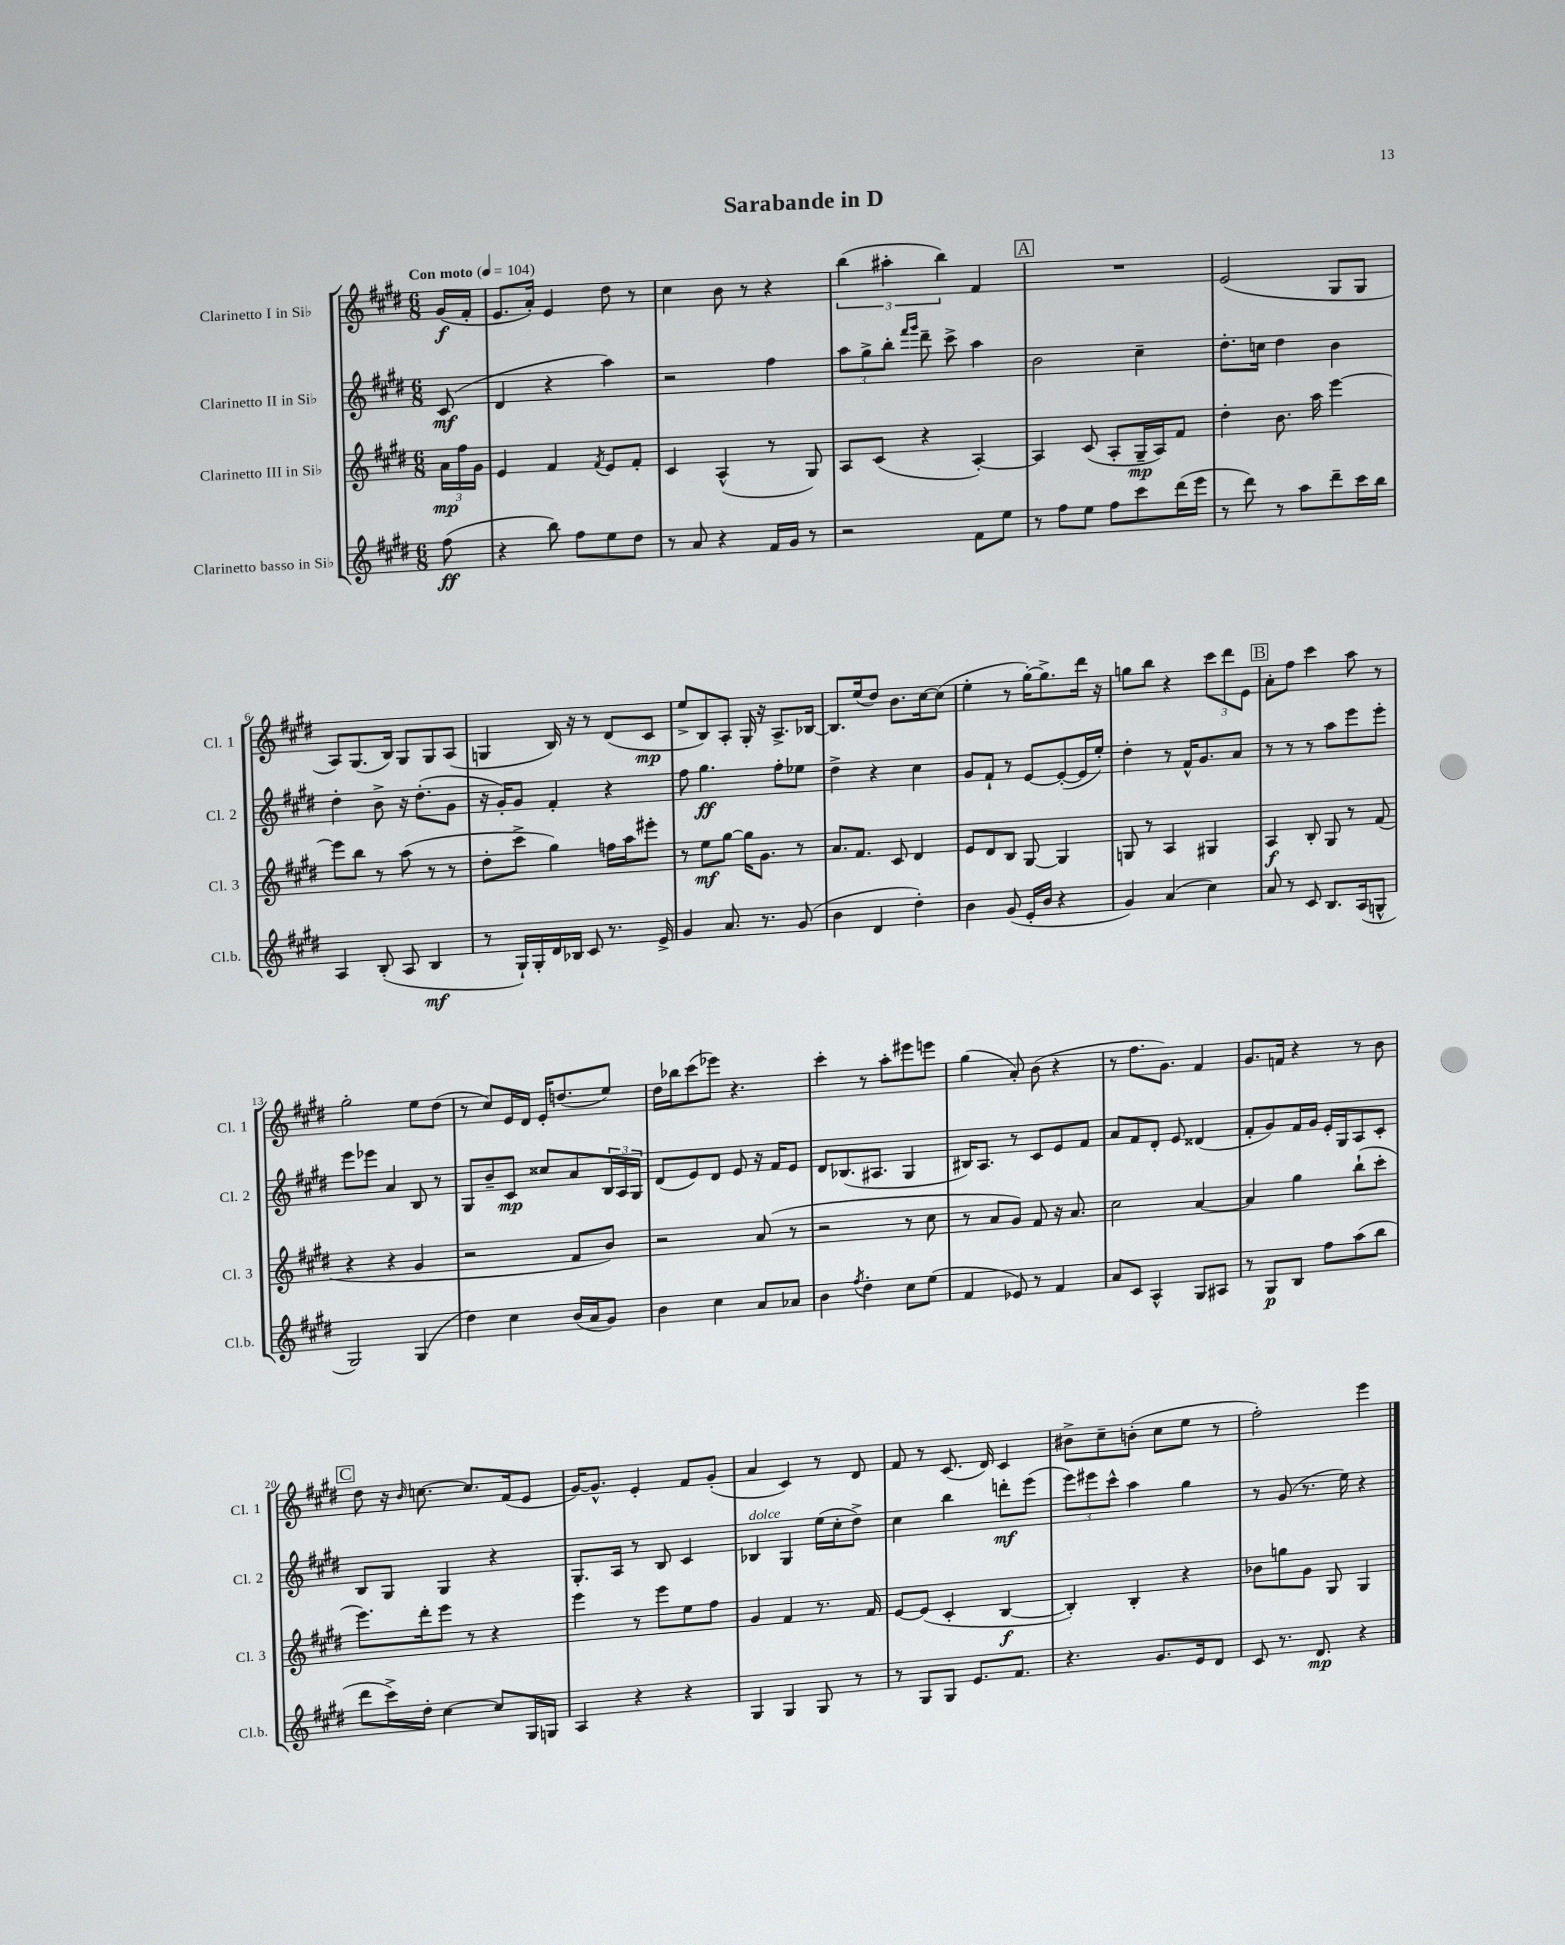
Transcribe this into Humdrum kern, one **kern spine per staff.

**kern	**kern	**kern	**kern
*staff4	*staff3	*staff2	*staff1
*clefG2	*clefG2	*clefG2	*clefG2
*k[f#c#g#d#]	*k[f#c#g#d#]	*k[f#c#g#d#]	*k[f#c#g#d#]
*M6/8	*M6/8	*M6/8	*M6/8
*MM104	*MM104	*MM104	*MM104
(8ff#	24a	(8c#	(16g#
.	24ff#	.	.
.	.	.	16f#'
.	24g#	.	.
=	=	=	=
4r	4e	4d#	8.e
.	.	.	16a')
8bb)	4f#	4r	4e
8ff#	.	.	.
.	8qf#	.	.
8ee	8e	4aa)	8dd#
8dd#	8f#'	.	8r
=	=	=	=
8r	4c#	2r	4cc#
8a	.	.	.
4r	(4A^^	.	8b
.	.	.	8r
16f#	8r	4ff#	4r
16g#	.	.	.
8r	8G#)	.	.
=	=	=	=
2r	8A	12aa	(6bb
.	.	12gg#^	.
.	(8c#	.	.
.	.	12bb'	6aa#'
.	.	16qqfff#	.
.	.	16qqggg#	.
.	4r	8ddd#~	.
.	.	.	6bb)
.	.	8ccc#^	.
8f#	[4A')	4aa	4f#
8ee	.	.	.
=	=	=	=
8r	4A]	2b	2.r
8ff#	.	.	.
8ee	(8c#	.	.
8ff#	8A'	.	.
8ccc#	16G#~	4cc#~	.
.	16A)	.	.
(16ddd#	8f#	.	.
16eee	.	.	.
=	=	=	=
8r	4dd#'	8.dd#'	(2e
8ddd#)	.	.	.
.	.	16cc	.
8r	8.b	4dd#	.
8aa	.	.	.
.	16aa	.	.
8ddd#~	[4eee	4b	8G#
16ccc#	.	.	8G#
16bb	.	.	.
=	=	=	=
4A	8eee]	4dd#'	8A)
.	8bb	.	(8.G#
(8B'	8r	8b^	.
.	.	.	16B)
8A	(8aa	16r	8G#
.	.	(8.dd#'	.
4B	8r	.	8G#
.	8r	8g#	(8A
=	=	=	=
8r	8dd#'	16r	4G
.	.	16g#')	.
16G#`)	8ccc#^	8g#	.
16G#'	.	.	.
16d#	4gg#)	4f#'	16B)
16B-	.	.	16r
8c#	.	.	8r
8.r	16ff	4r	(8d#
.	16aa	.	.
.	8eee#'	.	8c#
16e^	.	.	.
=	=	=	=
4g#	8r	8ff#	8ee^
.	8ee	4.gg#	8B)
8.a	[8gg#	.	8A'
.	16gg#]	.	16G#'
8.r	8.g#	.	16r
.	.	8ff#'	8.A^
(8g#	8r	8ee-	.
.	.	.	[16B-
=	=	=	=
4b	8.a	4dd#^	8.B-]
.	8.f#	.	(16ee
4d#	.	4r	8dd#)
.	8c#	.	8.b
4dd#')	4d#	4cc#	.
.	.	.	[16cc#
.	.	.	(8cc#]
=	=	=	=
4b	8e	8g#	4ee'
.	8d#	8f#`	.
(8g#	8B	8r	8r
16e'	[8G#	[8e	[16gg#')
16b	.	.	8.gg#^]
4r	4G#]	(8e'_	.
.	.	16e]	16ddd#
.	.	16ee')	16r
=	=	=	=
4g#)	8G	4dd#'	8gg
.	8r	.	8bb
(4a	4A	8r	4r
.	.	16f#^^	.
.	.	8.g#	.
4cc#)	4G#	.	12ccc#
.	.	.	12ddd#
.	.	8a	.
.	.	.	12e
=	=	=	=
8a	4A	8r	8a'
8r	.	8r	8ff#
8c#	8B'	8r	4ccc#
8.B	8G#	8aa	.
.	8r	8eee	8aa
(16A	.	.	.
8G^^	(8f#	8eee'	8r
=	=	=	=
2G#)	4r	8eee	2gg#'
.	.	8eee-	.
.	4r	4a	.
(4G#	4g#	8B	8ee
.	.	8r	(8dd#
=	=	=	=
4dd#)	2r	8G#	8r
.	.	8b~	8cc#)
4cc#	.	8c#	16e
.	.	.	16d#
.	.	8cc##	16e'
.	.	.	(8.dd
(16b	8f#	8a	.
16a	.	.	.
8g#)	8b)	24B	8ee)
.	.	24A	.
.	.	24G#	.
=	=	=	=
4b	2r	(8d#	16dd#
.	.	.	16bb-
.	.	8e)	(8ccc#
4cc#	.	8d#	8eee-)
.	.	8e	4.r
8a	(8a	16r	.
.	.	16f#	.
8a-	8r	8e	.
=	=	=	=
4b	2r	8d#	4ccc#'
.	.	(8.B-	.
8qff#	.	.	.
4dd#'	.	.	8r
.	.	8.A#	.
.	.	.	8aa'
8cc#	8r	4G#	8eee#
(8ee	8cc#	.	8eee
=	=	=	=
4f#	8r	16B#)	(4gg#
.	.	8.A	.
.	8a	.	.
8e-)	8g#)	8r	8a')
8r	8f#	8c#	(8b
4f#	16r	8e	4r
.	8.a	.	.
.	.	8f#	.
=	=	=	=
8a	2cc#	8a	8r
8c#	.	8f#	8.ff#
4A^^	.	8d#'	.
.	.	.	8.g#)
.	.	8e	.
8G#	[4a	(4d##	4f#
8A#	.	.	.
=	=	=	=
8r	4a]	8f#'	8.g#
8G#	.	8g#)	.
.	.	.	16f
8B	4gg#	16f#	4r
.	.	16g#	.
8ff#	.	16e'	.
.	.	16G#	.
(8aa	(8bb`	8A	8r
8bb	8ccc#'	8c#'	8b
=	=	=	=
8ddd#	8.eee)	8B	8dd#
16ccc#^)	.	8G#	16r
.	.	.	16qqb
16dd#'	16ddd#'	.	[8.cc
[4cc#	8eee	4G#	.
.	8r	.	8.cc]
8cc#]	4r	4r	.
.	.	.	(16f#
16G#	.	.	8e
16G	.	.	.
=	=	=	=
4A	4eee	8.G#'	[16g#)
.	.	.	8.g#^^]
.	.	16A	.
4r	8r	8r	4e'
.	8eee	8B	.
4r	8ee	4c#	8f#
.	8ff#	.	(8g#'
=	=	=	=
4G#	4g#	4B-	4a
4G#	4f#	4G#	4c#)
8G#	8.r	(16ee	8r
.	.	16cc#'	.
8r	.	8dd#^)	8d#
.	16f#	.	.
=	=	=	=
8r	[8e	4cc#	8f#
8G#	(8e]	.	8r
8G#	4c#'	4bb	(8.c#
8.e	.	.	.
.	.	.	16d#)
.	[4B	8ddd'	4c#
8.f#	.	.	.
.	.	(8eee	.
=	=	=	=
4.r	4B'])	12eee)	8b#^
.	.	12eee#	.
.	.	.	8cc#~
.	.	12ccc#^^	.
.	4B'	4aa	(8b'
8.g#	.	.	8cc#
.	4r	4gg#	8ee
16e	.	.	.
8d#	.	.	8r
=	=	=	=
8c#	8b-	8r	2ff#')
8.r	8gg	(8g#	.
.	8g#	8.r	.
8.d#	.	.	.
.	8G#	.	.
.	.	16ee)	.
4r	4G#	4r	4eee
==	==	==	==
*-	*-	*-	*-
